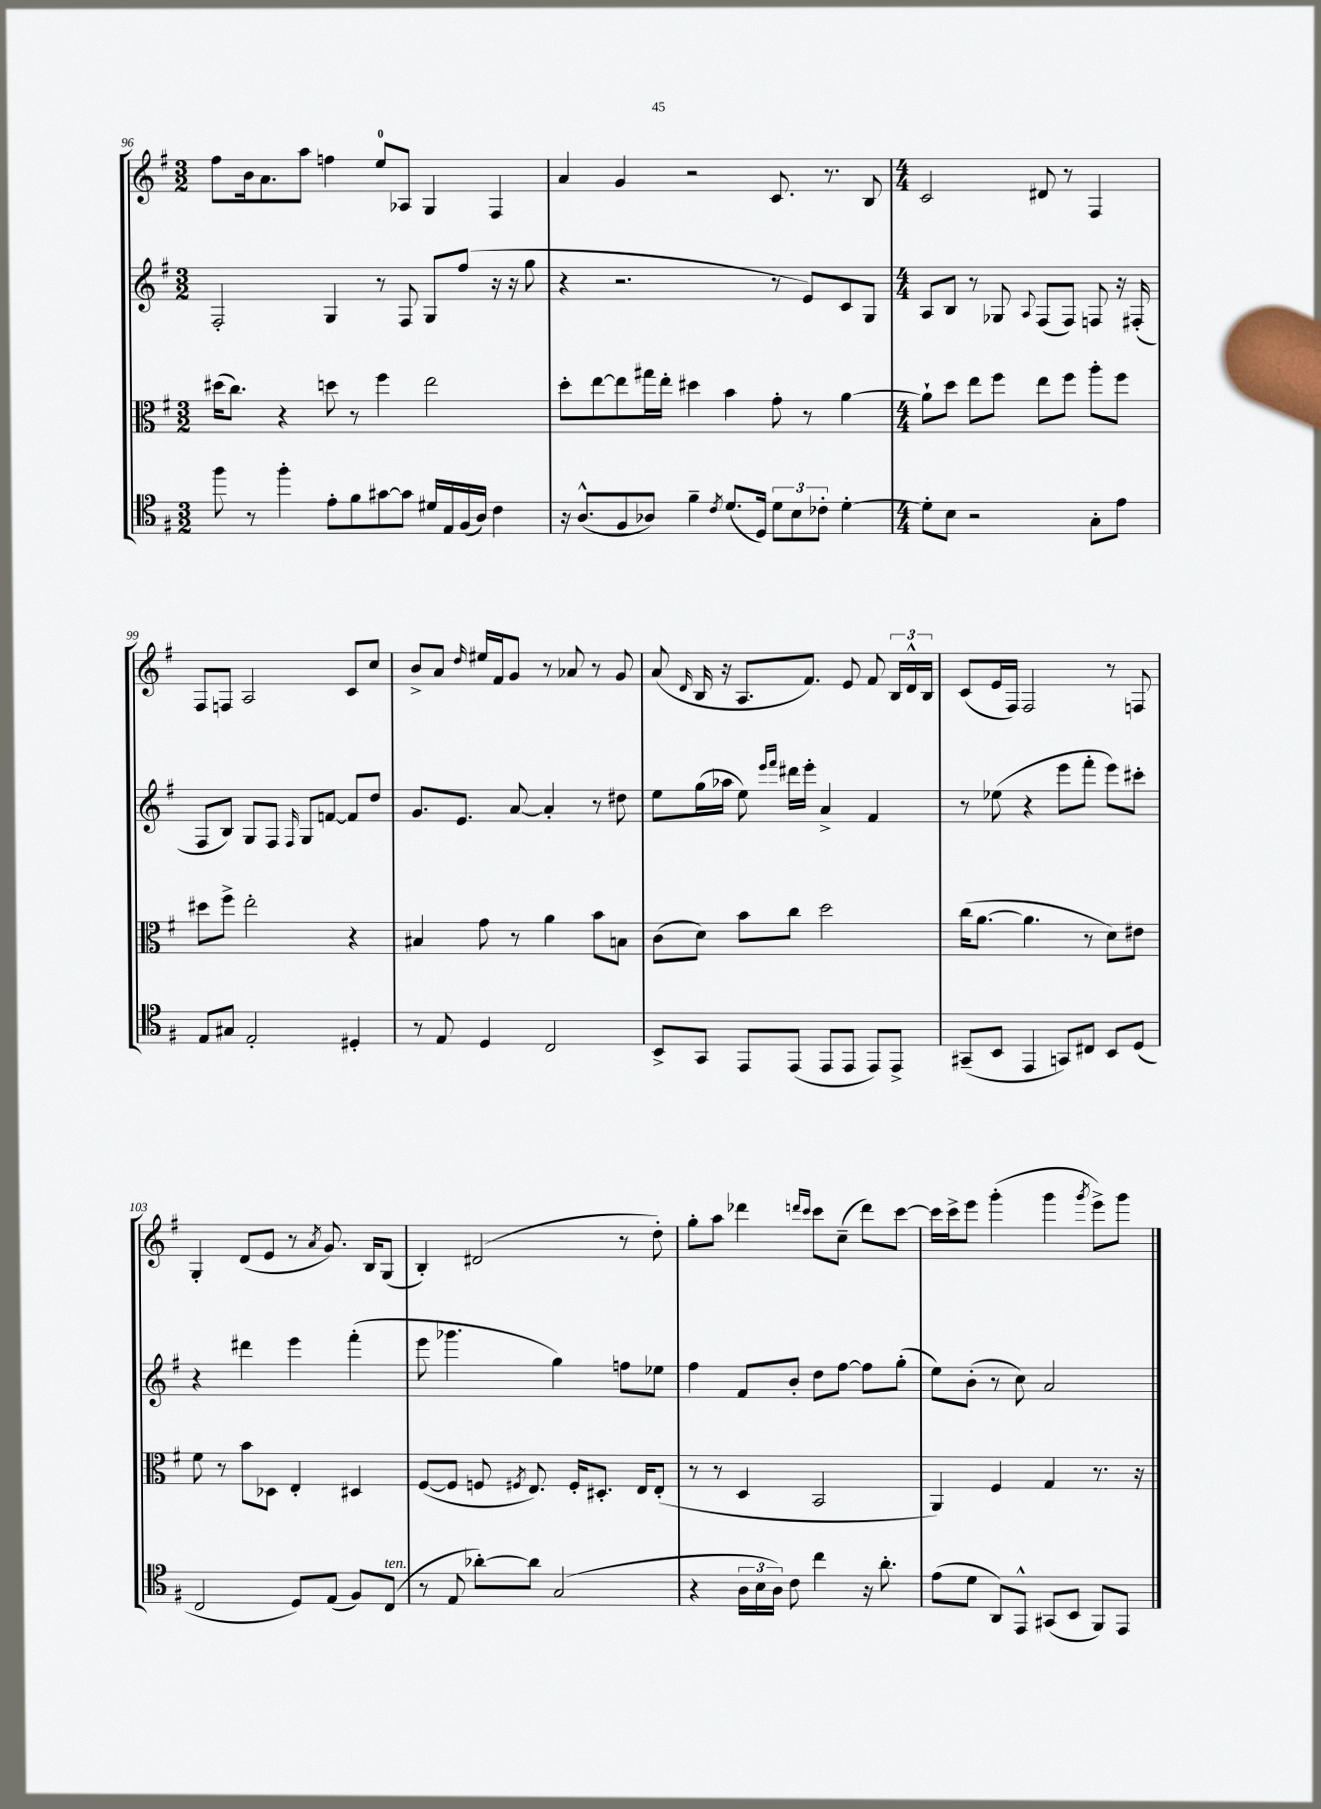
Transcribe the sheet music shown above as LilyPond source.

<<
\new StaffGroup <<
\new Staff = "s0" {
    \clef treble \key g \major \numericTimeSignature \time 3/2
    \autoBeamOff fis''8[ b'16 a'8. a''8] f''4 e''8[-0 aes8] g4 fis4 |
    a'4 g'4 r2 c'8. r8. b8 |
    \numericTimeSignature \time 4/4 c'2 dis'8 r8 fis4 |
    fis8[ f8] a2 c'8[ c''8] |
    b'8[-> a'8] \grace { d''16 } eis''16[ fis'16 g'8] r8 aes'8 r8 g'8 |
    a'8( \grace { d'16 } b16 r16 a8.[ fis'8.]) e'8 fis'8 \tuplet 3/2 { b16[ d'16-^ b16] } |
    c'8[( e'16 fis16]) fis2 r8 f8 |
    g4-. d'8[( e'8] r8 \acciaccatura { a'8 } g'8.) b16[ g8]( |
    b4-.) dis'2( r8 d''8-.) |
    g''8[-. a''8] des'''4 \grace { d'''16[ c'''16] } c'''8[ c''8]--( d'''8[) c'''8]~ |
    c'''16[ c'''16-> e'''8] g'''4-.( g'''4 \acciaccatura { g'''8 } e'''8[->) g'''8] \bar "|." |
}
\new Staff = "s1" {
    \clef treble \key g \major \numericTimeSignature \time 3/2
    \autoBeamOff fis2-. g4 r8 fis8 g8[ fis''8]( r16 r16 g''8 |
    r4 r2. r8 e'8[) c'8 g8] |
    \numericTimeSignature \time 4/4 a8[ b8] r8 ges8 \appoggiatura { a8 } fis8[( fis8]) f8 r16 fis16-.( |
    fis8[ b8]) g8[ fis8] \grace { fis16 } g8[ f'8]~ f'8[ d''8] |
    g'8.[ e'8.] a'8~ a'4-. r8 dis''8 |
    e''8[ g''16( aes''16] e''8) \grace { e'''16[ fis'''16] } dis'''16[ e'''16]-. a'4-> fis'4 |
    r8 ees''8( r4 e'''8[ fis'''8]-. e'''8[) cis'''8]-. |
    r4 dis'''4 e'''4 fis'''4-.( |
    e'''8 ges'''4. g''4) f''8[ ees''8] |
    fis''4 fis'8[ b'8]-. d''8[ fis''8]~ fis''8[ g''8]-.( |
    e''8[) b'8]-.( r8 c''8) a'2 \bar "|." |
}
\new Staff = "s2" {
    \clef alto \key g \major \numericTimeSignature \time 3/2
    \autoBeamOff dis''16[( c''8.]) r4 d''8 r8 fis''4 e''2 |
    d''8[-. e''8~ e''8 gis''16 e''16]-. dis''4 b'4 g'8-. r8 a'4~ |
    \numericTimeSignature \time 4/4 a'8[-! d''8] e''8[ fis''8] e''8[ fis''8] a''8[-. fis''8] |
    dis''8[ fis''8]-> e''2-. r4 |
    bis4 g'8 r8 a'4 b'8[ b8] |
    c'8[( d'8]) b'8[ c''8] d''2 |
    c''16[( a'8.]~ a'4. r8 d'8[) eis'8] |
    fis'8 r8 b'8[ des8] e4-. dis4 |
    fis8[~( fis8] f8 \acciaccatura { fis8 } e8.) fis16[-. dis8.]-. e16[ e8]-.( |
    r8 r8 d4 b,2 |
    a,4) fis4 g4 r8. r16 \bar "|." |
}
\new Staff = "s3" {
    \clef tenor \key g \major \numericTimeSignature \time 3/2
    \autoBeamOff fis''8 r8 fis''4-. e'8[-. fis'8 gis'8~ gis'8] dis'16[ e16 fis16( a16]) c'4 |
    r16 a8.[-^( fis8 aes8]) fis'4-- \acciaccatura { c'8 } d'8.[( d16]) \tuplet 3/2 { d'8[ b8 ces'8]-. } d'4~-. |
    \numericTimeSignature \time 4/4 d'8[-. b8] r2 g8[-. e'8] |
    e8[ gis8] e2-. dis4-. |
    r8 e8 d4 c2 |
    b,8[-> g,8] e,8[ e,8]( e,8[ e,8] e,8[) e,8]-> |
    gis,8[--( b,8] e,4 g,8[) cis8] b,8[ d8]( |
    c2 d8[) e8]( fis8[) c8]^\markup { \italic "ten." }( |
    r8 e8 aes'8[~-.) aes'8] g2( |
    r4 \tuplet 3/2 { a16[ b16 a16]) } c'8 c''4 r16 a'8.-. |
    e'8[( d'8] a,8[) e,8]-^ gis,8[( b,8] fis,8[) e,8] \bar "|." |
}
>>
>>
\layout { \context { \Score currentBarNumber = #96 } }
